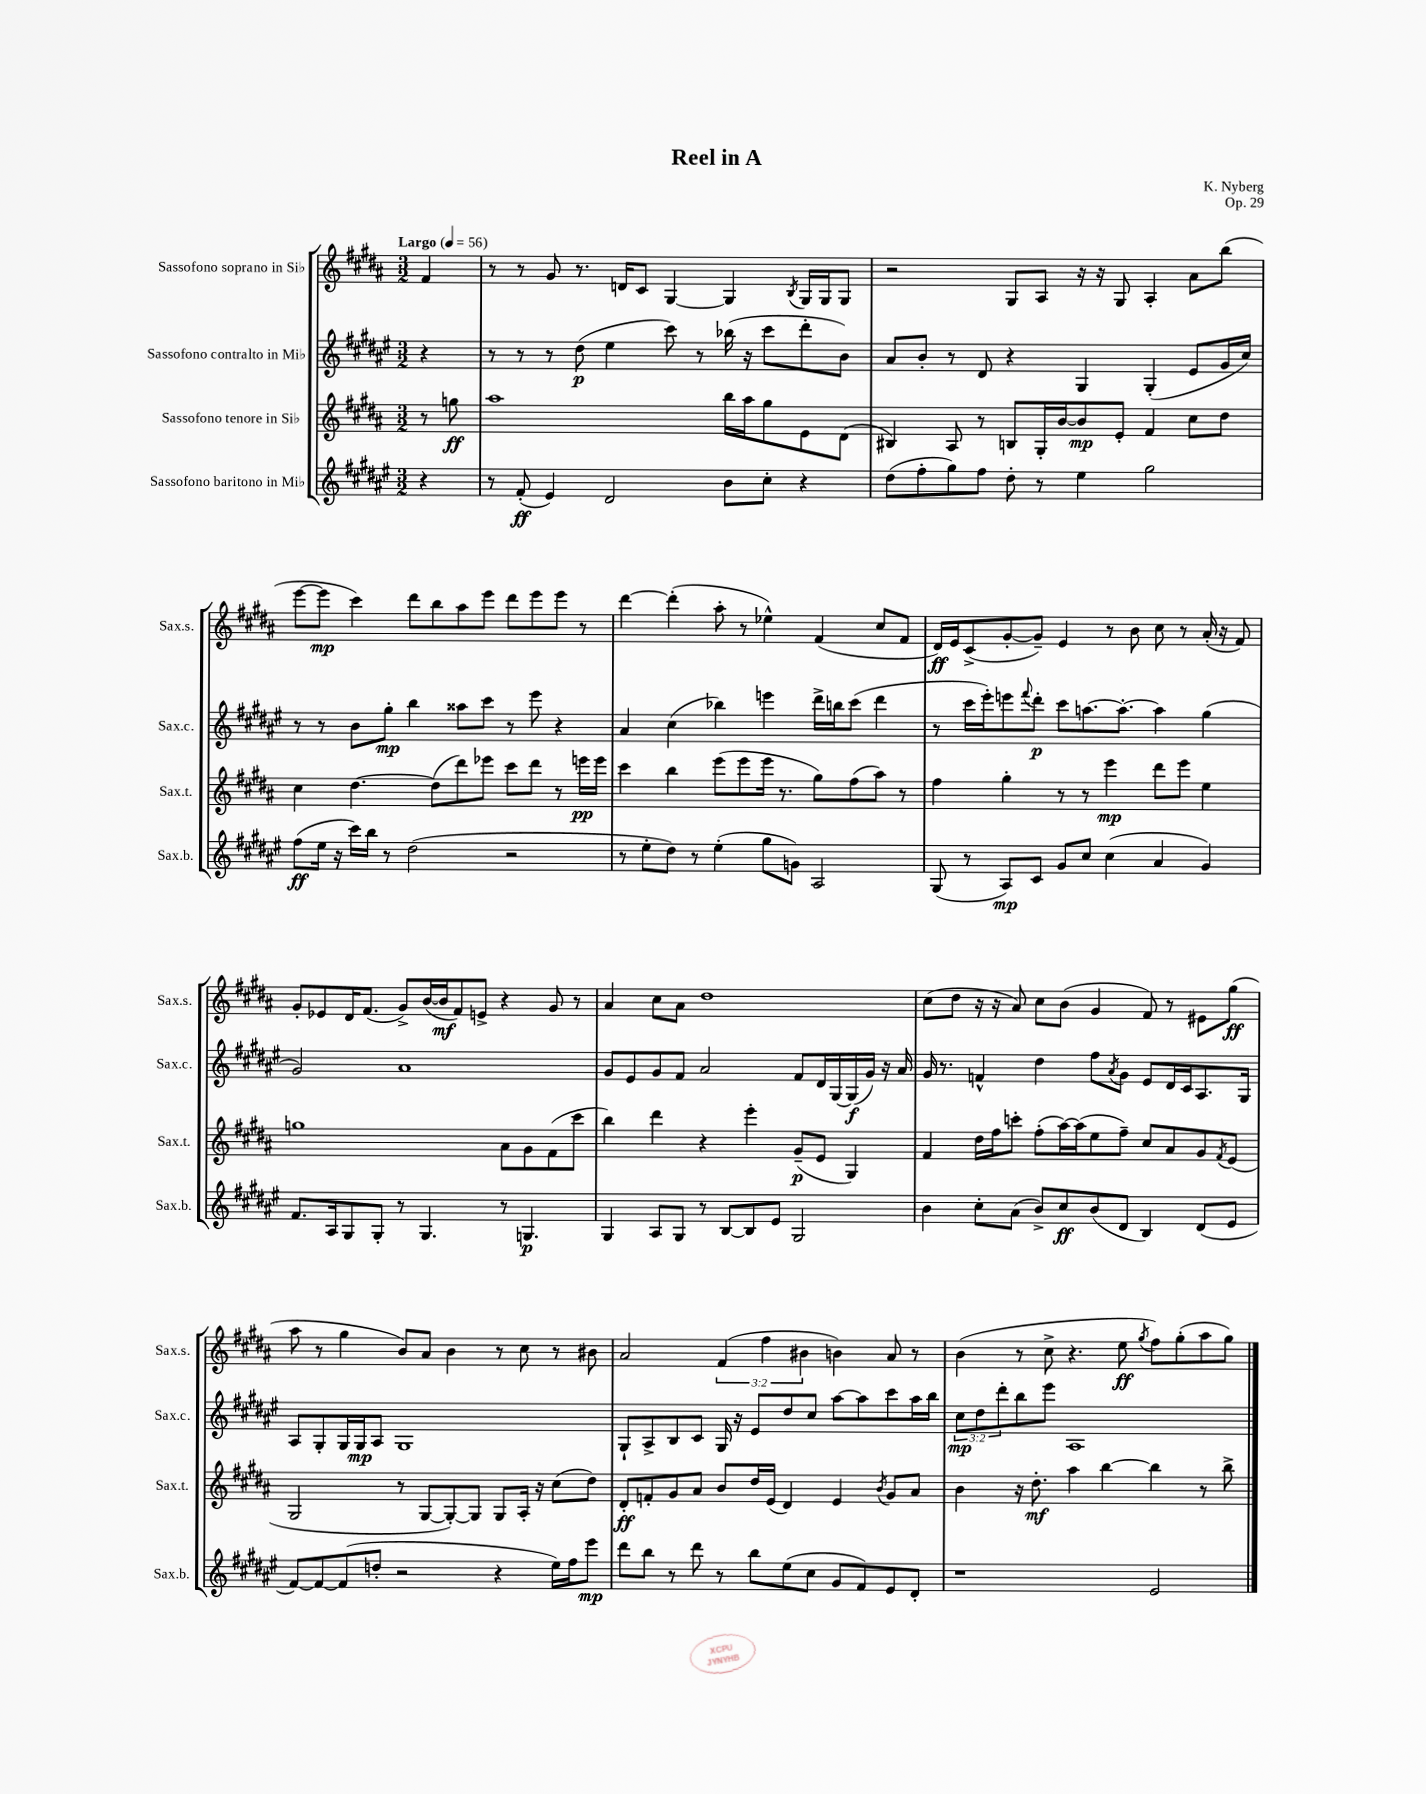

**kern	**kern	**kern	**kern
*staff4	*staff3	*staff2	*staff1
*clefG2	*clefG2	*clefG2	*clefG2
*k[f#c#g#d#a#e#]	*k[f#c#g#d#a#]	*k[f#c#g#d#a#e#]	*k[f#c#g#d#a#]
*M3/2	*M3/2	*M3/2	*M3/2
*MM56	*MM56	*MM56	*MM56
4r	8r	4r	4f#
.	8gg	.	.
=	=	=	=
8r	1aa#	8r	8r
(8f#'	.	8r	8r
4e#)	.	8r	8g#
.	.	(8dd#	8.r
2d#	.	4ee#	.
.	.	.	16d
.	.	.	8c#
.	.	8ccc#)	[4G#
.	.	8r	.
8b	16bb	(16bb-	4G#]
.	16aa#	16r	.
8cc#'	8gg#	8ccc#	.
.	.	.	8qB
4r	8e	8ddd#'	16G#
.	.	.	16G#
.	(8d#	8b)	8G#
=	=	=	=
(8dd#	4B#)	8a#	2r
8ff#'	.	8b'	.
8gg#)	8A#	8r	.
8ff#	8r	8d#	.
8dd#'	8B	4r	8G#
8r	16G#'	.	8A#
.	[16b	.	.
4ee#	8b]	4G#	16r
.	.	.	16r
.	8e'	.	8G#
2gg#	4f#	(4G#'	4A#'
.	8cc#	8e#	8a#
.	8dd#	16g#	(8bb
.	.	16cc#)	.
=	=	=	=
(8ff#	4cc#	8r	[8eee
16ee#	.	8r	8eee]
16r	.	.	.
16ccc#)	[4.dd#	8b	4ccc#)
16bb	.	.	.
8r	.	8gg#'	.
(2dd#	.	4bb	8ddd#
.	(8dd#]	.	8bb
.	8ddd#)	8aa##	8aa#
.	8eee-	8ccc#	8eee
2r	8ccc#	8r	8ddd#
.	8ddd#	8eee#	8eee
.	8r	4r	8eee
.	16eee	.	8r
.	16eee	.	.
=	=	=	=
8r	4ccc#	4a#	[4ddd#
8ee#'	.	.	.
8dd#)	4bb	(4cc#	(4ddd#']
8r	.	.	.
(4ee#'	(8eee	4bb-)	8aa#'
.	8eee	.	8r
8gg#	16eee	4eee	4ee-^^)
.	8.r	.	.
8g)	.	.	.
2A#	8gg#)	16ddd#^	(4f#
.	.	16bb	.
.	(8ff#	(8ccc#	.
.	8aa#)	4ddd#	8cc#
.	8r	.	8f#
=	=	=	=
(8G#	4ff#	8r	16d#)
.	.	.	16e
8r	.	16ccc#	(8c#^
.	.	16eee#')	.
8A#)	4gg#'	8eee	[8g#'
.	.	8qqfff#	.
8c#	.	8ddd#'	8g#~])
8g#	8r	8ccc#	4e
8cc#	8r	[8.aa	.
(4cc#	4eee	.	8r
.	.	8.aa'_	.
.	.	.	8b
4a#	8ddd#	4aa]	8cc#
.	8eee	.	8r
4g#)	4ee	(4gg#	(16a#'
.	.	.	16r
.	.	.	8f#)
=	=	=	=
8.f#	1gg	2g#)	8g#'
.	.	.	8e-
16A#	.	.	.
8G#	.	.	16d#
.	.	.	(8.f#
8G#'	.	.	.
8r	.	1a#	8g#^)
4.G#	.	.	([16b
.	.	.	16b]
.	.	.	8f#)
.	.	.	8e^
8r	8a#	.	4r
4.G	8g#	.	.
.	(8f#	.	8g#
.	8ccc#	.	8r
=	=	=	=
4G#	4bb)	8g#	4a#
.	.	8e#	.
8A#	4ddd#	8g#	8cc#
8G#	.	8f#	8a#
8r	4r	2a#	1dd#
[8B	.	.	.
8B]	4eee'	.	.
8e#	.	.	.
2G#	(8g#~	8f#	.
.	8e	16d#	.
.	.	[16G#	.
.	4G#)	(16G#]	.
.	.	16g#)	.
.	.	16r	.
.	.	16a#	.
=	=	=	=
4b	4f#	16g#	(8cc#
.	.	8.r	.
.	.	.	8dd#
8cc#'	16dd#	4f^^	16r
.	16ff#	.	16r
(8a#	8ccc'	.	8a#)
8b^)	(8ff#'	4dd#	8cc#
8cc#	[16aa#)	.	(8b
.	(16aa#]	.	.
(8b	8ee	8ff#	4g#
.	.	8qa#	.
8d#	8ff#~)	8g#	.
4B)	8cc#	8e#	8f#)
.	8a#	16d#	8r
.	.	16c#	.
(8d#	8g#	8.A#	8e#
.	8qf#	.	.
8e#	(8e	.	(8gg#
.	.	16G#	.
=	=	=	=
[8f#)	2G#	8A#	8aa#
8f#_	.	8G#'	8r
(8f#]	.	16G#	4gg#
.	.	16G#	.
8dd'	.	8A#	.
2r	8r	1G#	8b)
.	[8G#	.	8a#
.	8G#'_)	.	4b
.	8G#]	.	.
4r	8G#	.	8r
.	16A#'	.	8cc#
.	16r	.	.
16ee#)	(8cc#	.	8r
16ff#	.	.	.
8eee#	8dd#)	.	8b#
=	=	=	=
8ddd#	8d#'	8G#`	2a#
8bb	8f'	8A#^	.
8r	8g#	8B	.
8ddd#	8a#	8c#	.
8r	8b	16G#	(6f#
.	.	16r	.
8bb	16dd#	8e#	.
.	.	.	6ff#
.	(16e	.	.
(8ee#	4d#)	8dd#	.
.	.	.	6b#
8cc#	.	8cc#	.
8g#	4e	[8aa#	4b)
8f#)	.	8aa#]	.
.	8qb	.	.
8e#	8g#	8ccc#	8a#
8d#'	8a#	16aa#	8r
.	.	16bb	.
=	=	=	=
1r	4b	12cc#	(4b
.	.	12dd#	.
.	.	12ddd#'	.
.	16r	8bb	8r
.	8.dd#'	.	.
.	.	8eee#	8cc#^
.	4aa#	1A#	4.r
.	[4bb	.	.
.	.	.	8ee
.	.	.	8qgg#
2e#	4bb]	.	8ff#)
.	.	.	(8gg#'
.	8r	.	8aa#
.	8bb^	.	8gg#)
==	==	==	==
*-	*-	*-	*-
